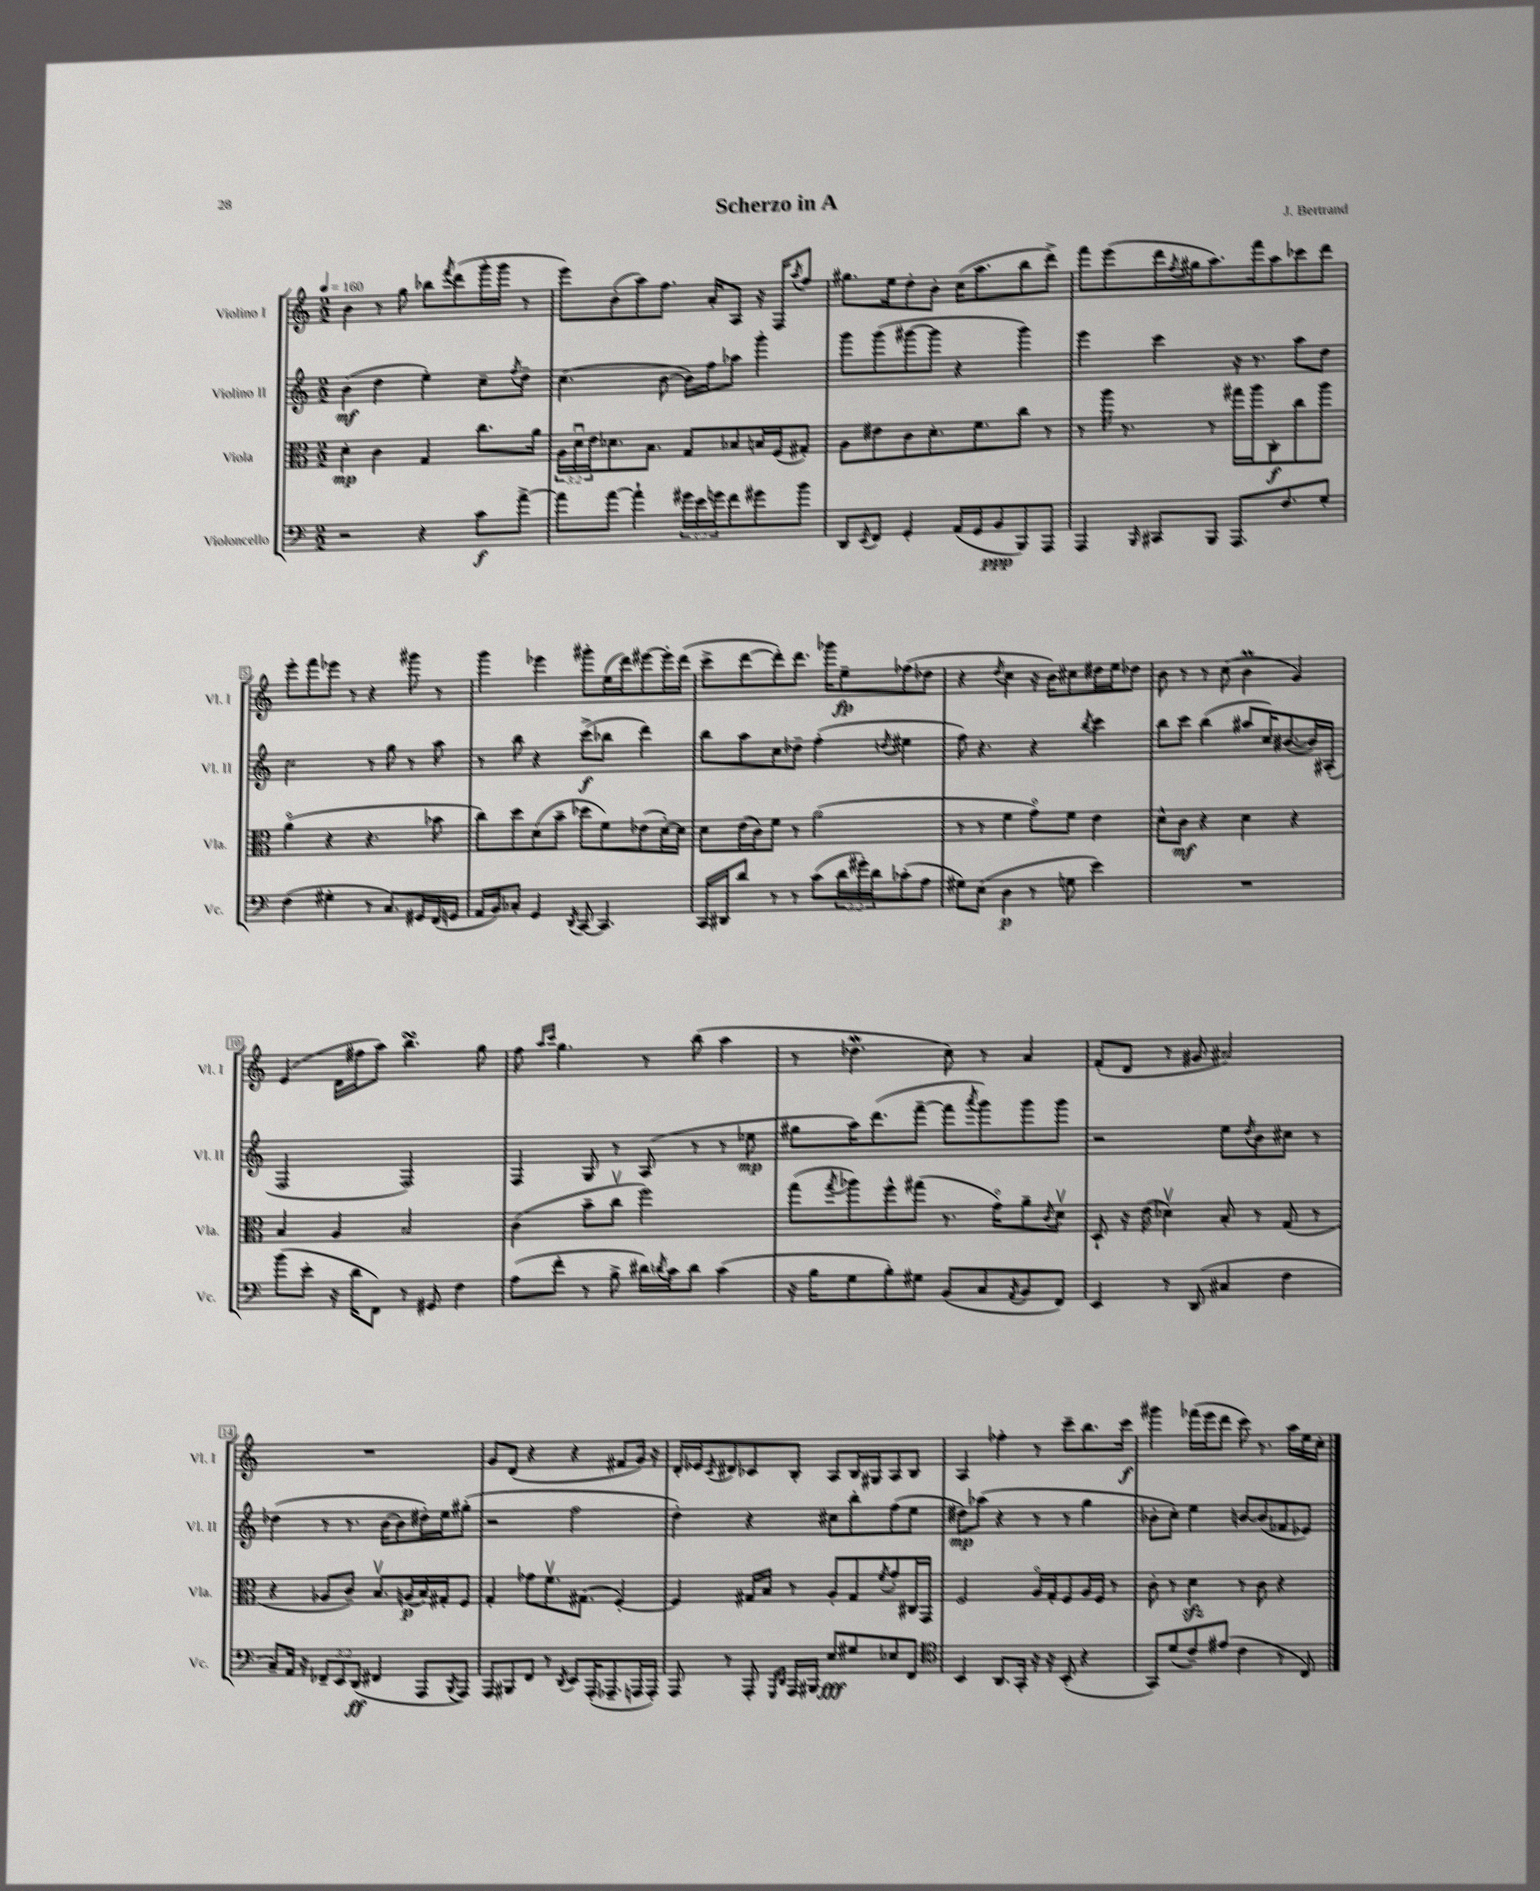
\header { title = "Scherzo in A" composer = "J. Bertrand" }
<<
\new StaffGroup <<
\new Staff = "s0" \with { instrumentName = "Violino I" shortInstrumentName = "Vl. I" } {
    \clef treble \key c \major \numericTimeSignature \time 2/2 \tempo 4 = 160
    b'4 r8 g''8 bes''8 \acciaccatura { f'''8 } d'''8( g'''16-. g'''16 r8 |
    e'''8) b'8-.( a''8) f''8. a'16-. a8 r16 f16 \acciaccatura { a''8 } f''8 |
    gis''8. e''16 d''8-. b'8-. c''16( a''8. b''8 d'''8->) |
    f'''8 e'''8( d'''16 \acciaccatura { f''8 } gis''16 a''8.) f'''16 a''8 ces'''8 d'''8 |
    e'''8-. f'''8 ees'''8 r8 r4 gis'''8 r8 |
    g'''4 ees'''4 gis'''8-. e''16( d'''16) eis'''8~ eis'''16-. d'''16( |
    c'''8-> d'''8~ d'''8-.) d'''8. ges'''16 e''8--\fp fes''8( des''8 |
    r4 \acciaccatura { d''8 } c''4 r16 b'16) cis''8 dis''16 e''16 des''8 |
    b'8 r8 r8 c''8( b'4\prall g'4) |
    e'4( d'16 fis''16 a''8) b''4.\turn g''8 |
    f''8 \grace { a''16 c'''16 } g''4. r8 b''8( a''4 |
    r8 des''4.\mordent c''8) r8 a'4 |
    f'8-.( d'8 r8 gis'8 ais'2) |
    R1 |
    g'8 d'8( r4 r4 fis'8 g'16) r16 |
    d'16-. ees'16 \acciaccatura { c'8 } dis'8 ces'8 b8-. a8 b16 gis16 a8 b8 |
    a4 fes''4-. r8 c'''8-- b''8. c'''16\f |
    gis'''4 fes'''16( e'''16 d'''8 c'''8) r8. a''16 e''16 c''16-. \bar "|." |
}
\new Staff = "s1" \with { instrumentName = "Violino II" shortInstrumentName = "Vl. II" } {
    \clef treble \key c \major \numericTimeSignature \time 2/2
    b'4\mf( d''4 e''4-.) c''8-- \acciaccatura { f''8 } d''8-- |
    c''4.( b'8~ b'16) f''16 aes''8 g'''4-. |
    g'''8 g'''8( gis'''8~ gis'''8 r4 gis'''4) |
    e'''4 c'''4 r16 r8. a''8 d''8 |
    c''2 r8 g''8 r8 a''8 |
    r8 b''8 r4 c'''8->\f( bes''8 d'''4) |
    b''8 a''8 c''8 des''8-- f''4-.( \acciaccatura { d''8 } eis''4 |
    f''8) r4. r4 \acciaccatura { b''8 } c'''4 |
    b''8 c'''8 b''4( ais''8 c''16) bis'8.~( bis'16) ais16-.( |
    f2 f2) |
    f4 g8 r8 a8( r8 r8 ees''8\mp |
    gis''8 a''16) d'''8.( f'''8~-- f'''8 \acciaccatura { a'''8 } g'''8) g'''8 g'''8 |
    r2 e''8 \acciaccatura { d''8 } b'8 cis''8 r8 |
    des''4( r8 r8. b'16~ b'8 dis''16-.) e''16 gis''8-.( |
    r2 f''2 |
    d''4-.) r4 cis''8 b''8-. f''8( e''8 |
    dis''8\mp) aes''8( r4 r8 r8 g''4 |
    bes'8-. c''8-.) e''4 b'8~ b'8( fes'8 ees'8) \bar "|." |
}
\new Staff = "s2" \with { instrumentName = "Viola" shortInstrumentName = "Vla." } {
    \clef alto \key c \major \numericTimeSignature \time 2/2 \override Staff.TupletNumber.text = #tuplet-number::calc-fraction-text
    d'4-.\mp c'4 g4 c''8. a'16 |
    \tuplet 3/2 { a16 d'16\downbow e'16 } des'8. b8. g8 bes8 b16 f16( gis8-.) |
    a8 eis'8 c'8 d'8.-. f'8. c''8 r8 |
    r8 a''16 r8. r8 gis''16 a''16 c8-.\f c''8 a''8 |
    a'4\flageolet( r4 r4. bes'8 |
    c''8) d''8 d'8( b'8-- des''8 f'8) ees'8( d'16~-.) d'16 |
    d'8 e'16( c'16) f'8 r8 a'2( |
    r8 r8 f'4 g'8\flageolet) f'8 e'4 |
    d'8-^ c'8\mf r4 d'4 r4 |
    b4 a4 b2 |
    c'4( b'8-- c''8\upbow f''2) |
    g''8( \acciaccatura { g''8 } aes''8) f''8-^ gis''8( r8. g'16\flageolet) a'8-- \acciaccatura { c'8 } d'8\upbow |
    d8-! r16 e'16( des'4\upbow) b8-. r8 g8( r8 |
    r4 aes8 c'8--) b8.\upbow a16\p( b16) gis16-. f8 |
    g4-. ges'8 f'8.\upbow gis8.( f4~-.) |
    f4 gis16 b16 r8 a8-. gis8 \acciaccatura { f'8 } g'8-. cis16 g,16 |
    f2 a16\flageolet g16-. f8 a16 f16 r8 |
    c'8-. r8 d'4\sfz r8 c'8 r4 \bar "|." |
}
\new Staff = "s3" \with { instrumentName = "Violoncello" shortInstrumentName = "Vc." } {
    \clef bass \key c \major \numericTimeSignature \time 2/2 \override Staff.TupletNumber.text = #tuplet-number::calc-fraction-text
    r2 r4 c'8\f a'8~-> |
    a'8 a'8~ a'4-! \tuplet 3/2 { gis'16 e'16 g'16 } f'8 gis'8 b'8 |
    d,8 \acciaccatura { e,8 } f,8 g,4-. a,16( g,16 b,8\ppp b,,8) a,,8 |
    a,,4 \grace { b,,16 } cis,8 b,,8 a,,8. f8. g8-. |
    f4( gis4-. r8 c8.) gis,16 f,16( g,16 |
    a,16 b,16) ces8-. g,4 \acciaccatura { d,8 } c,8~ c,4. |
    c,16 dis,16 d'8 r8 r8 c'8( \tuplet 3/2 { d'16 gis'16-.) d'16 } ces'8-.( a8 |
    gis8) e8( d4\p r8 g8 e'4) |
    R1 |
    b'8( e'8-. r16 d'16 f,8) r8 gis,8 f4 |
    a8( f'8-. r8 b8-> dis'16) \acciaccatura { d'8 } c'16 d'8 c'4( |
    r16 b16 g8 b8-.) gis8 b,8( c8 \acciaccatura { a,8 } b,8 f,8) |
    e,4 r8 d,8( cis4 f4 |
    c8--) a,16 r16 \tuplet 3/2 { fes,8-- e,8 d,8\ff( } fis,4 a,,8 \acciaccatura { b,,8 } a,,8) |
    a,,8 bis,,8 f,8 r8 \acciaccatura { d,8 } e,8 a,,16-.( aes,,8.-- a,,16 a,,16-.) |
    a,,8 r8 a,,8-. \grace { g,,16 d,16 } a,,16 bis,,16 e8\fff gis8 ees8 f,8 |
    \clef tenor b,4 a,8. g,16-. r16 r16 b,8-.( r4 |
    g,8) d'8( c'8--) eis'8( c'4 r8 c8) \bar "|." |
}
>>
>>
\layout { \context { \Score \override BarNumber.stencil = #(make-stencil-boxer 0.1 0.3 ly:text-interface::print) } }
